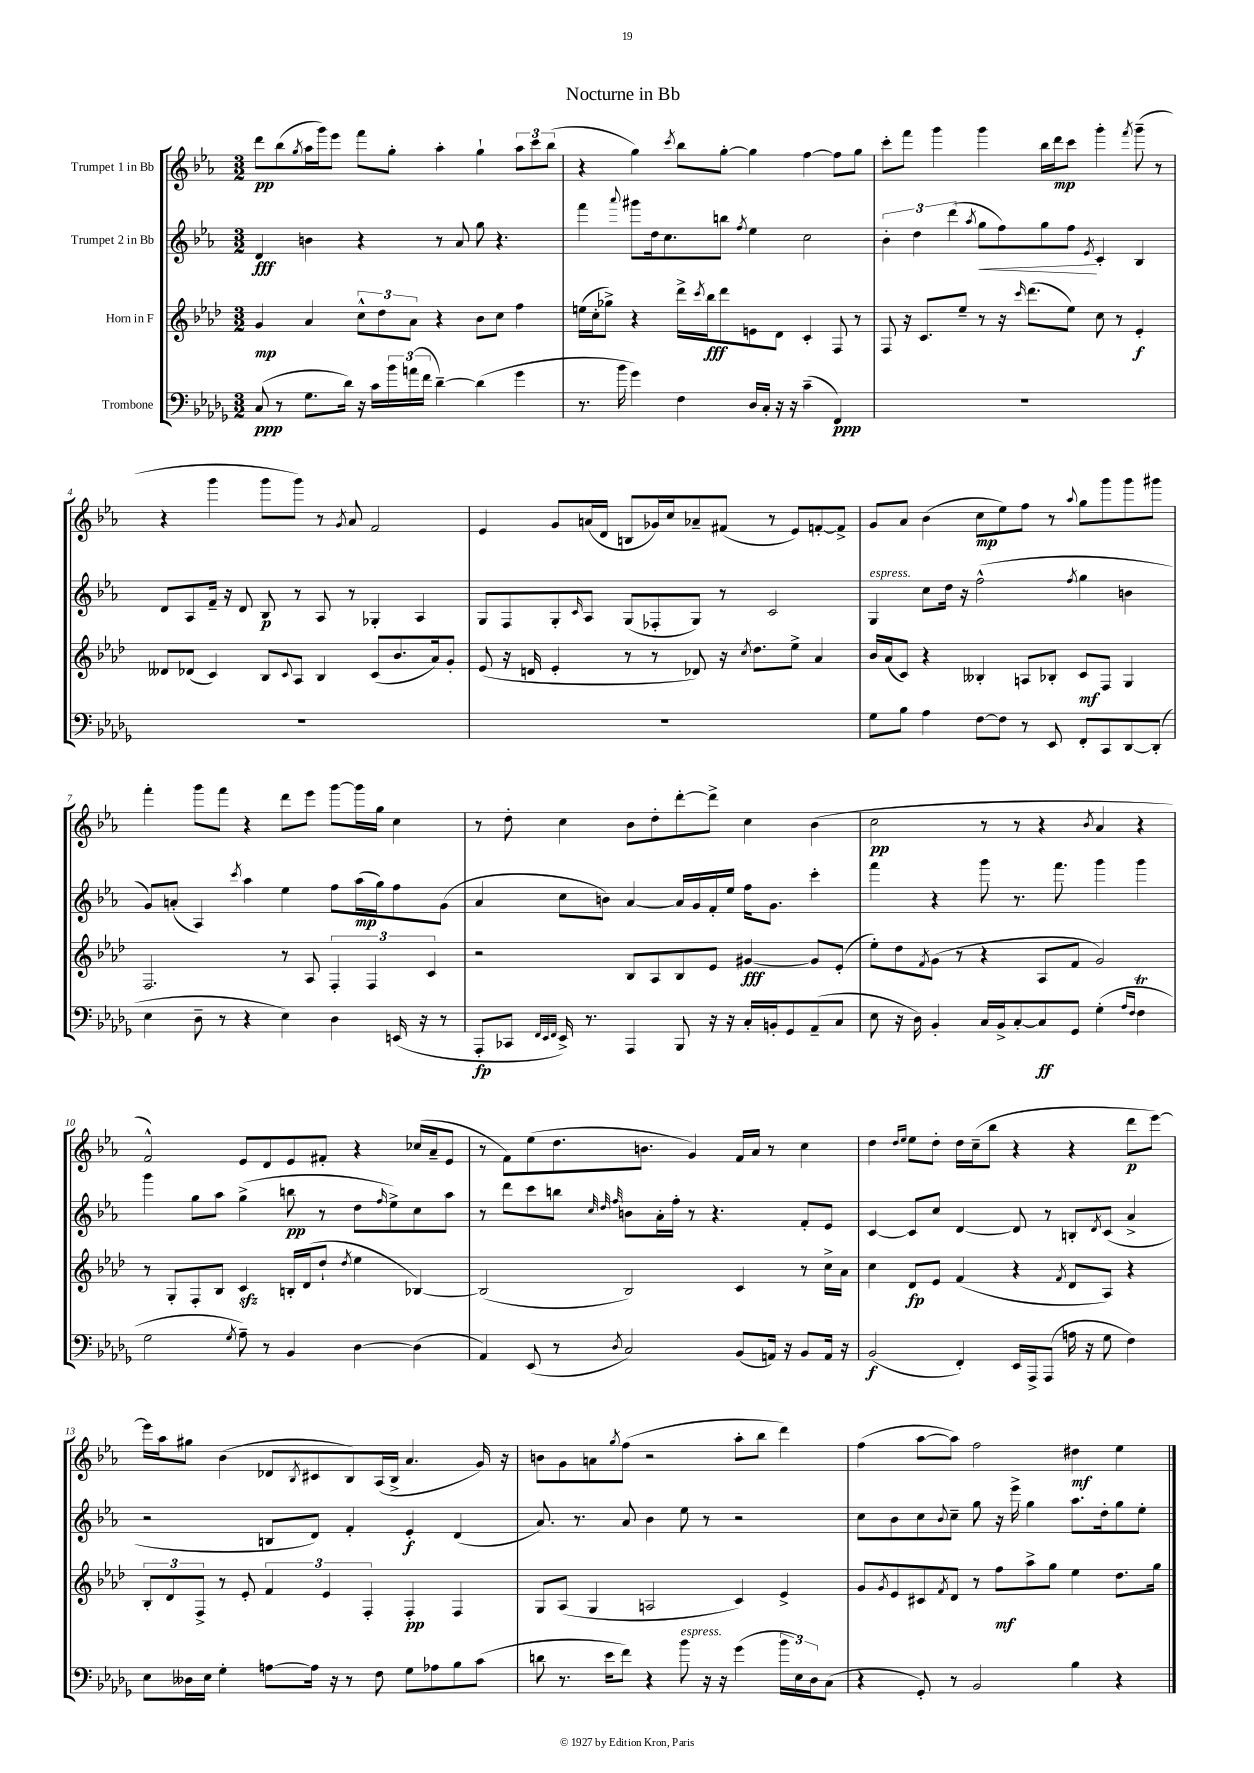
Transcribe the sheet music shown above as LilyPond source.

\header { title = "Nocturne in Bb" }
<<
\new StaffGroup <<
\new Staff = "s0" \with { instrumentName = "Trumpet 1 in Bb" } {
    \clef treble \key ees \major \numericTimeSignature \time 3/2
    d'''8\pp bes''8( \acciaccatura { g''8 } aes''16 g'''16) ees'''8 f'''8 g''8-. aes''4-. g''4-! \tuplet 3/2 { aes''8 c'''8 bes''8( } |
    r4 g''4) \acciaccatura { c'''8 } bes''8 g''8~-. g''4 f''4~ f''8 g''8 |
    c'''8-. f'''8 g'''4 g'''4 bes''16 d'''16\mp c'''8 g'''4-. \acciaccatura { f'''8 } g'''8--( r8 |
    r4 g'''4 g'''8 g'''8) r8 \acciaccatura { g'8 } aes'8 f'2 |
    ees'4 g'8 a'16( d'16 b8 ges'16) c''16 aes'8-- fis'8( r8 ees'8) f'8~-. f'8-> |
    g'8 aes'8 bes'4( c''8\mp ees''8) f''8 r8 \appoggiatura { aes''8 } g''8 g'''8 g'''8 gis'''8 |
    f'''4-. g'''8 f'''8 r4 d'''8 ees'''8 g'''8~ g'''16 g''16 c''4 |
    r8 d''8-. c''4 bes'8 d''8-. d'''8~-. d'''8-> c''4 bes'4( |
    c''2\pp r8 r8 r4 \acciaccatura { bes'8 } aes'4 r4 |
    f'2-^) ees'8 d'8 ees'8 fis'8-. r4 ces''16( aes'16-- ees'8 |
    r8 f'8) ees''8( d''8. b'8. g'4) f'16 aes'16 r8 c''4 |
    d''4 \grace { d''16 ees''16 } ees''8 d''8-. d''16 c''16--( bes''8 r4 r4 d'''8\p ees'''8~) |
    ees'''16 aes''16 gis''8 bes'4( des'8 \acciaccatura { bes8 } cis'8 bes8) aes16( bes16-> aes'4. g'16) r16 |
    b'8 g'8 a'8 \acciaccatura { g''8 } f''8( r2 aes''8-. bes''8 d'''4) |
    f''4( aes''8~ aes''8) f''2 dis''4\mf ees''4 \bar "|." |
}
\new Staff = "s1" \with { instrumentName = "Trumpet 2 in Bb" } {
    \clef treble \key ees \major \numericTimeSignature \time 3/2
    d'4\fff b'4 r4 r8 aes'8 g''8 r4. |
    f'''4 \appoggiatura { aes'''8 } gis'''8 d''16 c''8. b''8 \acciaccatura { f''8 } ees''4 c''2 |
    \tuplet 3/2 { bes'4-. d''4 d'''4( } \acciaccatura { aes''8 } g''8\< f''8) g''8 f''8\! \acciaccatura { ees'8 } c'4-. bes4 |
    d'8 aes8 f'16-- r16 d'8 bes8\p r8 aes8 r8 ges4-. aes4 |
    g8 f8 g8-. \grace { c'16 } aes8 g8( fes8-. g8) r8 c'2 |
    g4^\markup { \italic "espress." } c''8 d''16 r16 f''2-^( \acciaccatura { f''8 } g''4 b'4 |
    g'8) a'8-.( aes4) \acciaccatura { c'''8 } aes''4 ees''4 f''8 aes''16\mp( g''16) f''8 g'8( |
    aes'4 c''8 b'8) aes'4~ aes'16 g'16 f'16-. ees''16 f''16 g'8. c'''4-. |
    f'''4 r4 g'''8 r8. f'''8. g'''4 g'''4 |
    g'''4 g''8 aes''8 g''4->( b''8\pp r8 d''8 \grace { f''16 } ees''8->) c''8 aes''8 |
    r8 d'''8 c'''8 b''8 \grace { c''32 d''32 f''32 } b'8 aes'16-. f''16-. r8 r4. f'8-. ees'8 |
    c'4~ c'8 c''8 d'4~ d'8 r8 b8-. \acciaccatura { d'8 } c'8( aes'4-> |
    r2 b8 d'8) f'4-. ees'4-.\f d'4( |
    aes'8.) r8. aes'8 bes'4 ees''8 r8 r2 |
    c''8 bes'8 c''8 \appoggiatura { bes'8 } c''8-- g''8 r16 ees'''16-> g''4 aes''8. d''16-. g''8 ees''8-. \bar "|." |
}
\new Staff = "s2" \with { instrumentName = "Horn in F" } {
    \clef treble \key aes \major \numericTimeSignature \time 3/2
    g'4\mp aes'4 \tuplet 3/2 { c''8-^ des''8 aes'8 } r4 bes'8 c''8 f''4 |
    e''16( c''16-. ges''8->) r4 des'''16-> \acciaccatura { c'''8 } bes''16\fff des'''8 e'8 des'8 c'4-. f8 r8 |
    f8 r16 c'8. ees''8-- r8 r16 \grace { c'''16 } des'''8.( ees''8) c''8 r8 ees'4-.\f |
    deses'8 des'8( c'4) bes8 \appoggiatura { c'8 } aes8 bes4 c'8( bes'8. aes'16) g'8-. |
    ees'8( r16 d'16 ees'4-. r8 r8 des'8) r16 \acciaccatura { c''8 } des''8. ees''8-> aes'4 |
    bes'16 aes'16( c'8) r4 beses4-. a8 bes8-. c'8\mf f8 g4 |
    f2. r8 aes8 \tuplet 3/2 { f4-. f4 c'4 } |
    r2 bes8 aes8 bes8 ees'8 gis'4~\fff gis'8 ees'8-.( |
    ees''8-.) des''8 \acciaccatura { f'8 } g'8( r8 r4 aes8 f'8 g'2) |
    r8 g8-. f8-. bes8 c'4\sfz b16-. des'16( des''8-! \acciaccatura { des''8 } ees''4 bes4~) |
    bes2( bes2) c'4 r8 c''16-> aes'16 |
    c''4 des'8\fp ees'8 f'4( r4 \acciaccatura { f'8 } des'8 aes8) r4 |
    \tuplet 3/2 { bes8-. des'8 f8-> } r8 ees'8-. \tuplet 3/2 { f'4 ees'4 f4-. } f4-.\pp f4 |
    g8 aes8( g4 a2 c'4) ees'4-> |
    g'8 \acciaccatura { g'8 } ees'8 cis'8 \acciaccatura { f'8 } des'8 r8 f''8\mf aes''8-> g''8 ees''4 des''8. g''16 \bar "|." |
}
\new Staff = "s3" \with { instrumentName = "Trombone" } {
    \clef bass \key des \major \numericTimeSignature \time 3/2
    c8\ppp( r8 ges8. des'16) r16 c'16 \tuplet 3/2 { bes'16 a'16( f'16 } des'4~--) des'4( ges'4 |
    r8. bes'16 ges'4) f4 des16 c16-. r16 r16 c'4--( f,4\ppp) |
    R1. |
    R1. |
    R1. |
    ges8 bes8 aes4 f8~ f8 r8 ees,8 f,8-. c,8 des,8~ des,8-.( |
    ees4 des8-- r8 r4 ees4) des4 e,16( r16 r8 |
    aes,,8-.\fp ces,8 \grace { f,32 ees,32 f,32 } ees,16->) r8. aes,,4 bes,,8 r16 r16 c16-. b,16-. ges,8 aes,8--( c8 |
    ees8 r16 des16) bes,4-. c16 bes,16-> c8~-. c8\ff ges,8 ges4-.( \grace { aes16 f16 } f4\trill |
    ges2 \acciaccatura { ges8 } aes8--) r8 bes,4 des4~ des4( |
    aes,4) ees,8( r8 \acciaccatura { des8 } c2) bes,8( a,16) r16 bes,8 a,16 r16 |
    bes,2\f( f,4-.) ees,16 aes,,16-> aes,,8( a16 r16 ges8 f4) |
    ees8 deses16 ees16 ges4-. a8~ a16 r16 r8 f8 ges8 aes8 bes8 c'8( |
    d'8 r8. ees'16 f'8) r4 bes'8^\markup { \italic "espress." } r16 r16 ges'4( \tuplet 3/2 { bes'16 ees16) des16 } c8( |
    r4 ges,8-.) r8 bes,2 bes4 r4 \bar "|." |
}
>>
>>
